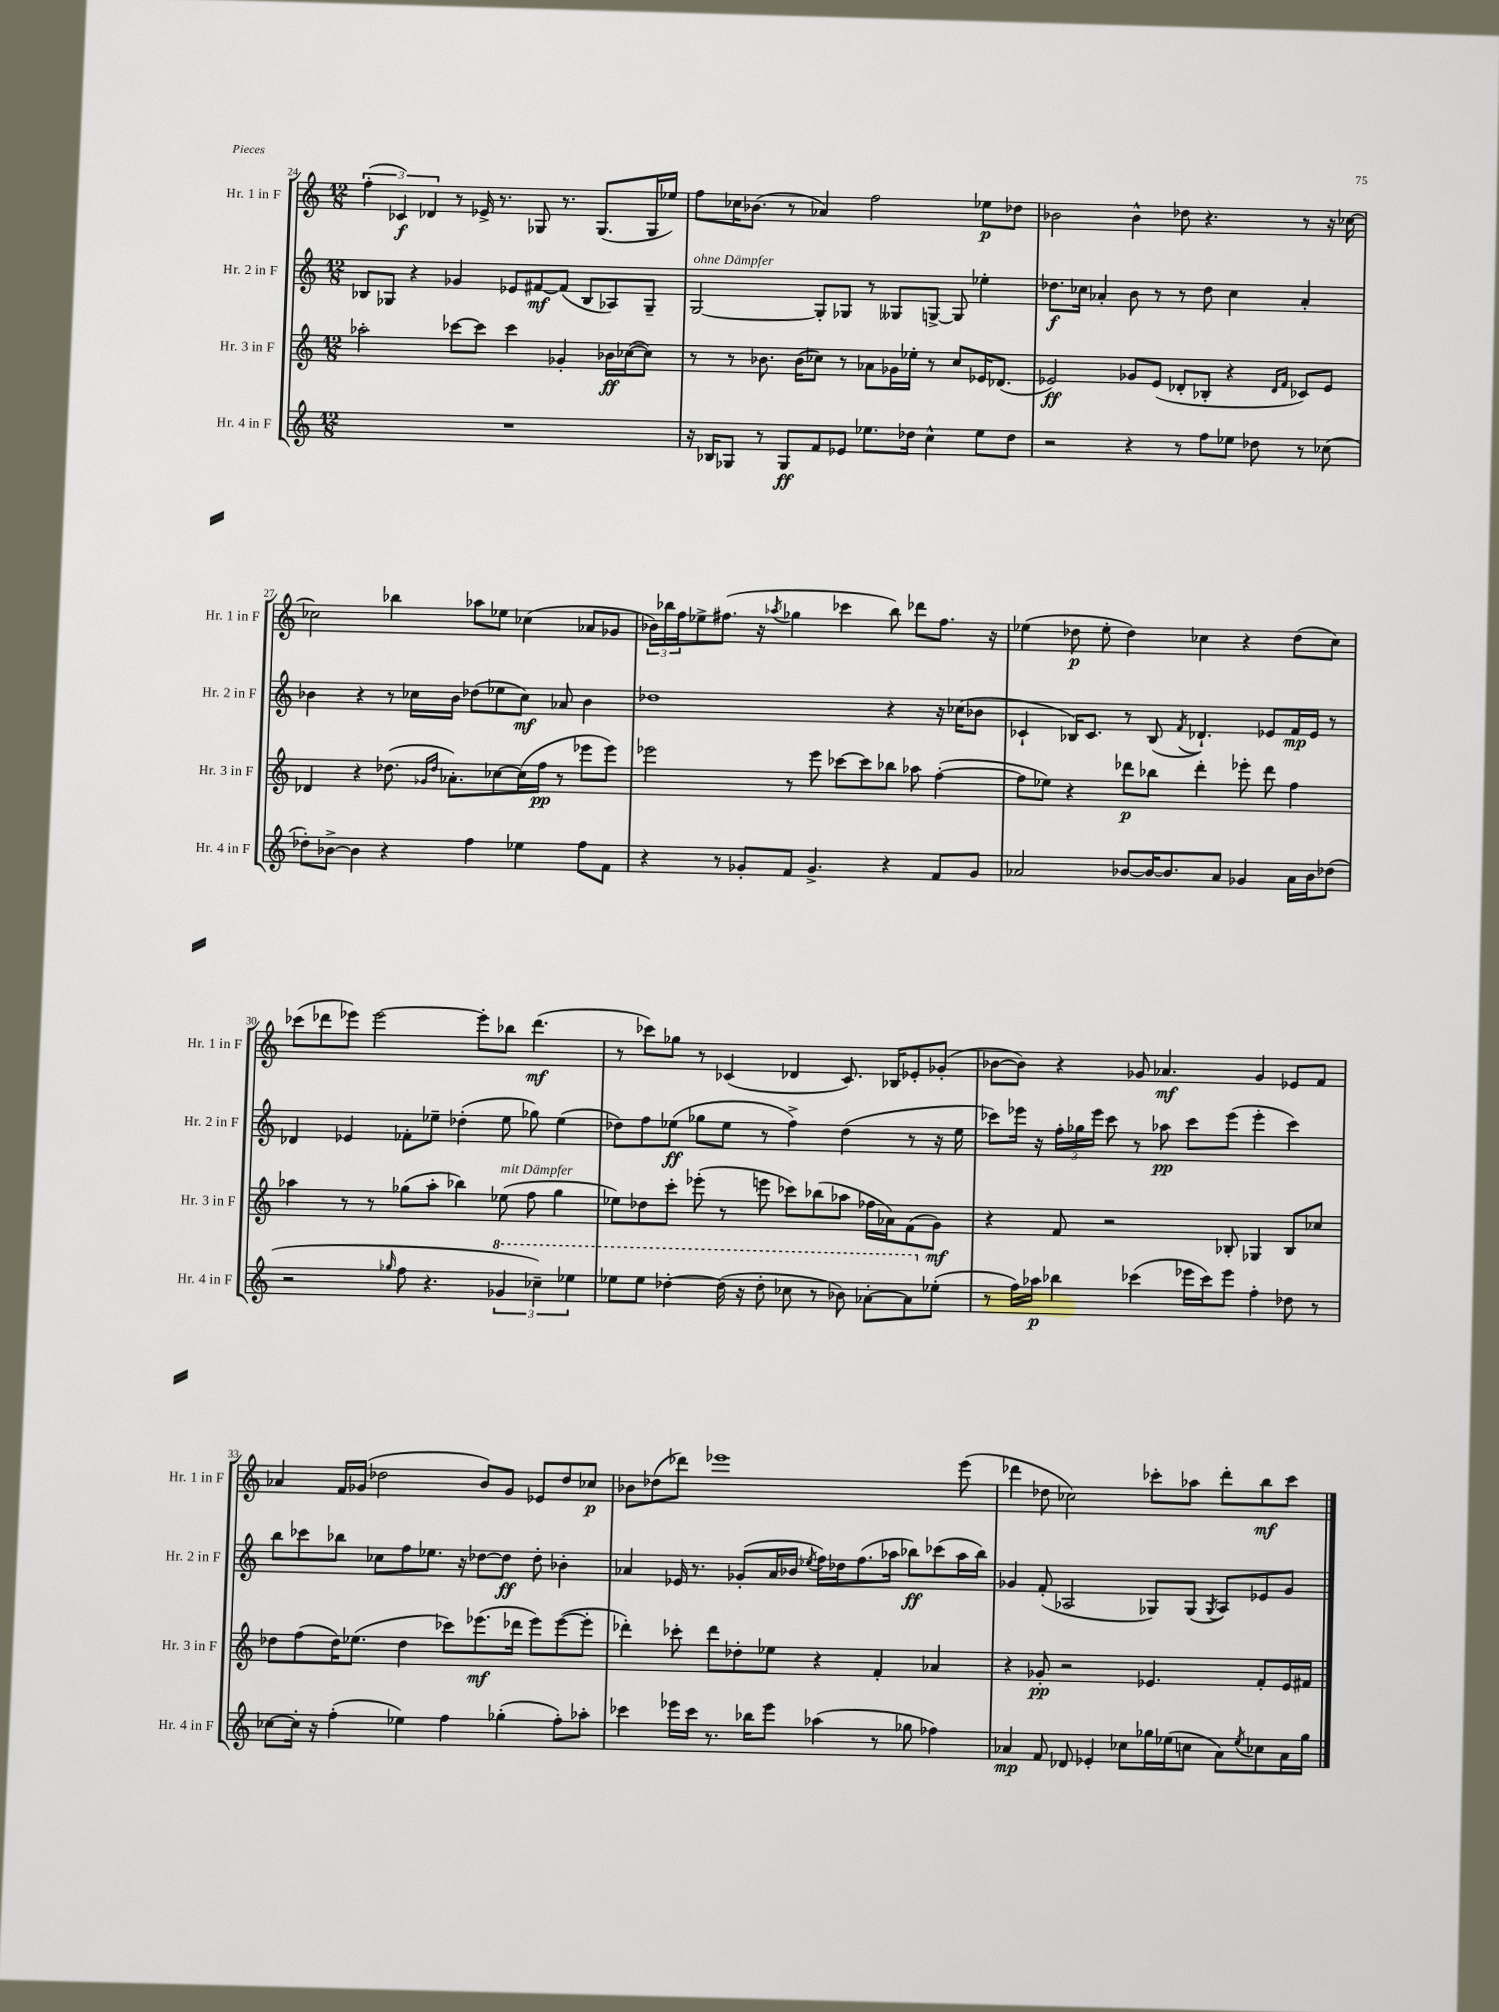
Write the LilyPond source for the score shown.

<<
\new StaffGroup <<
\new Staff = "s0" \with { instrumentName = "Hr. 1 in F" shortInstrumentName = "Hr. 1 in F" } {
    \clef treble \key c \major \numericTimeSignature \time 12/8
    \tuplet 3/2 { f''4-.( ces'4\f) des'4 } r8 ees'16-> r8. ges8 r8. ges8.( ges16 ees''16) |
    f''8 ces''16 bes'8.( r8 aes'4) f''2 ees''8\p des''8 |
    bes'2 bes'4-^ des''8 r4. r8 r16 ces''16~ |
    ces''2 bes''4 aes''8 ees''8 ces''4( aes'8 ges'8 |
    \tuplet 3/2 { bes'16) bes''16 f''16 } ees''8-> fis''8.( r16 \acciaccatura { aes''8 } ges''4 ces'''4 bes''8) des'''8 fis''8. r16 |
    ees''4( des''8\p ees''8-. des''4) ces''4 r4 des''8( ces''8) |
    ces'''8( des'''8 ees'''8) ees'''2~ ees'''8-. bes''8 des'''4.\mf( |
    r8 ces'''8) ges''8 r8 ces'4( des'4 ces'8.) bes16 ees'8-. ges'8-.( |
    bes'8~ bes'8) r4 ges'8 aes'4.\mf ges'4 ees'8 f'8 |
    aes'4 f'16 ges'16( des''2 b'8) ges'8 ees'8 des''8 ces''8\p |
    bes'8 des''8( des'''8) ees'''1 ees'''8( |
    des'''4 des''8 ces''2) ces'''8-. aes''8 des'''8-. b''8\mf ces'''8 \bar "|." |
}
\new Staff = "s1" \with { instrumentName = "Hr. 2 in F" shortInstrumentName = "Hr. 2 in F" } {
    \clef treble \key c \major \numericTimeSignature \time 12/8
    bes8 ges8 r4 ges'4 ees'8 fis'8~\mf fis'8( bes8 aes8) ges8-- |
    g2~^\markup { \italic "ohne Dämpfer" } g8-. ges8 r8 geses8 g8~-> g8 ees''4-. |
    des''8.\f ces''16 aes'4-. b'8 r8 r8 des''8 ces''4 aes'4-. |
    bes'4 r4 r8 ces''16 bes'16 des''8( ees''8 ces''8\mf) aes'8 bes'4 |
    des''1 r4 r16 ces''16( bes'8 |
    ces'4-! bes16) ces'8. r8 bes8( \acciaccatura { f'8 } des'4.-!) ees'8 f'16\mp ees'16 r8 |
    des'4 ees'4 fes'8-. ees''8-- des''4-.( ees''8 ges''8) ees''4( |
    des''8) f''8 ees''8\ff( ges''8 ees''8 r8 f''4->) des''4( r8 r16 ees''16 |
    ces'''8) ees'''16 r16 \tuplet 3/2 { f''16-. ges''16 ees'''16 } ces'''8 r8 aes''8\pp ces'''8 ees'''8( ees'''4-. ces'''4) |
    b''8 ces'''8 bes''8 ces''8 f''8 ees''8. r16 des''8~ des''8\ff des''8-. bes'4-. |
    aes'4 ees'16 r8. ges'8-.( aes'16 bes'16 \acciaccatura { ees''8 } f''16) des''16 f''8.( aes''16 bes''8\ff) ces'''8( aes''16 bes''16) |
    ges'4 f'8-.( aes2 ges8) ges8( \acciaccatura { ges8 } aes8) ees'8 ges'8 \bar "|." |
}
\new Staff = "s2" \with { instrumentName = "Hr. 3 in F" shortInstrumentName = "Hr. 3 in F" } {
    \clef treble \key c \major \numericTimeSignature \time 12/8
    aes''2-. ces'''8~ ces'''8 ces'''4 ges'4-. bes'16\ff ces''16~( ces''8) |
    r8 r8 bes'8. bes'16( ces''8) r8 aes'8 ges'16 ees''16-. r8 ces''8 ees'16 des'8.( |
    ees'2\ff) ges'8 ees'8( des'8-. bes8-. r4 \grace { des'16 f'16 } ces'8) ees'8 |
    des'4 r4 des''8.( \grace { ges'16 des''16 } aes'8.-.) ces''8~ ces''16( f''16\pp r8 ees'''8 ees'''8) |
    ees'''2 r8 ees'''8 ces'''8~ ces'''8 bes''8 aes''8 f''4~-.( |
    f''8 ees''8) r4 des'''8\p bes''8 des'''4-. ees'''8-. des'''8 f''4 |
    aes''4 r8 r8 ges''8( aes''8-. bes''4) ees''8^\markup { \italic "mit Dämpfer" }( f''8 ges''4 |
    ees''8) des''8 c'''8-. ees'''8-.( r8 e'''8 ces'''8) bes''8( aes''8 fes''16 aes'16) f'8( g'8\mf) |
    r4 f'8 r2 bes8-. ges4 bes8 ces''8 |
    des''8 f''8( des''16) ees''8.( des''4 ces'''8) ees'''8.\mf( des'''16 ees'''8) ees'''8~( ees'''8-. |
    des'''4-.) ces'''8-. des'''8 des''8-. ees''8 r4 f'4-. aes'4 |
    r4 ges'8-.\pp r2 ees'4. f'8-. ees'16 fis'16 \bar "|." |
}
\new Staff = "s3" \with { instrumentName = "Hr. 4 in F" shortInstrumentName = "Hr. 4 in F" } {
    \clef treble \key c \major \numericTimeSignature \time 12/8
    R1. |
    r16 bes16 ges8 r8 ges8\ff f'8 ees'8 ees''8. des''16 c''4-^ ees''8 des''8 |
    r2 r4 r8 f''8 ees''8 des''8 r8 ces''8( |
    des''8-.) bes'8~-> bes'4 r4 f''4 ees''4 f''8 f'8 |
    r4 r8 ges'8-. f'8 ges'4.-> r4 f'8 ges'8 |
    aes'2 bes'8~ bes'16~ bes'8. aes'8 ges'4 aes'16 bes'16 des''8( |
    r2 \grace { ges''16 } f''8 r4. \tuplet 3/2 { \ottava #1 ges''!4 ces'''4--) ees'''4 } |
    ees'''8 ees'''8 des'''4~-. des'''16( r16 des'''8-. ces'''8 r8 bes''8) aes''8~-. aes''8 \ottava #0 ees''8-.( |
    r8 f''16) aes''16\p bes''4 ces'''4( ees'''16 ces'''16) ees'''8 f''4-. des''8 r8 |
    ces''8~ ces''16-. r16 f''4-.( ees''4) f''4 ges''4-.( f''8-.) aes''8-. |
    ces'''4 ees'''16 ces'''16 r8. bes''16 ees'''8 aes''4( r8 ges''8 fes''4) |
    aes'4\mp f'8 des'8 ees'4-. ces''8 ges''16 ees''16( c''8 aes'8) \acciaccatura { ees''8 } ces''8 aes'16 ges''16 \bar "|." |
}
>>
>>
\layout { \context { \Score currentBarNumber = #24 } }
